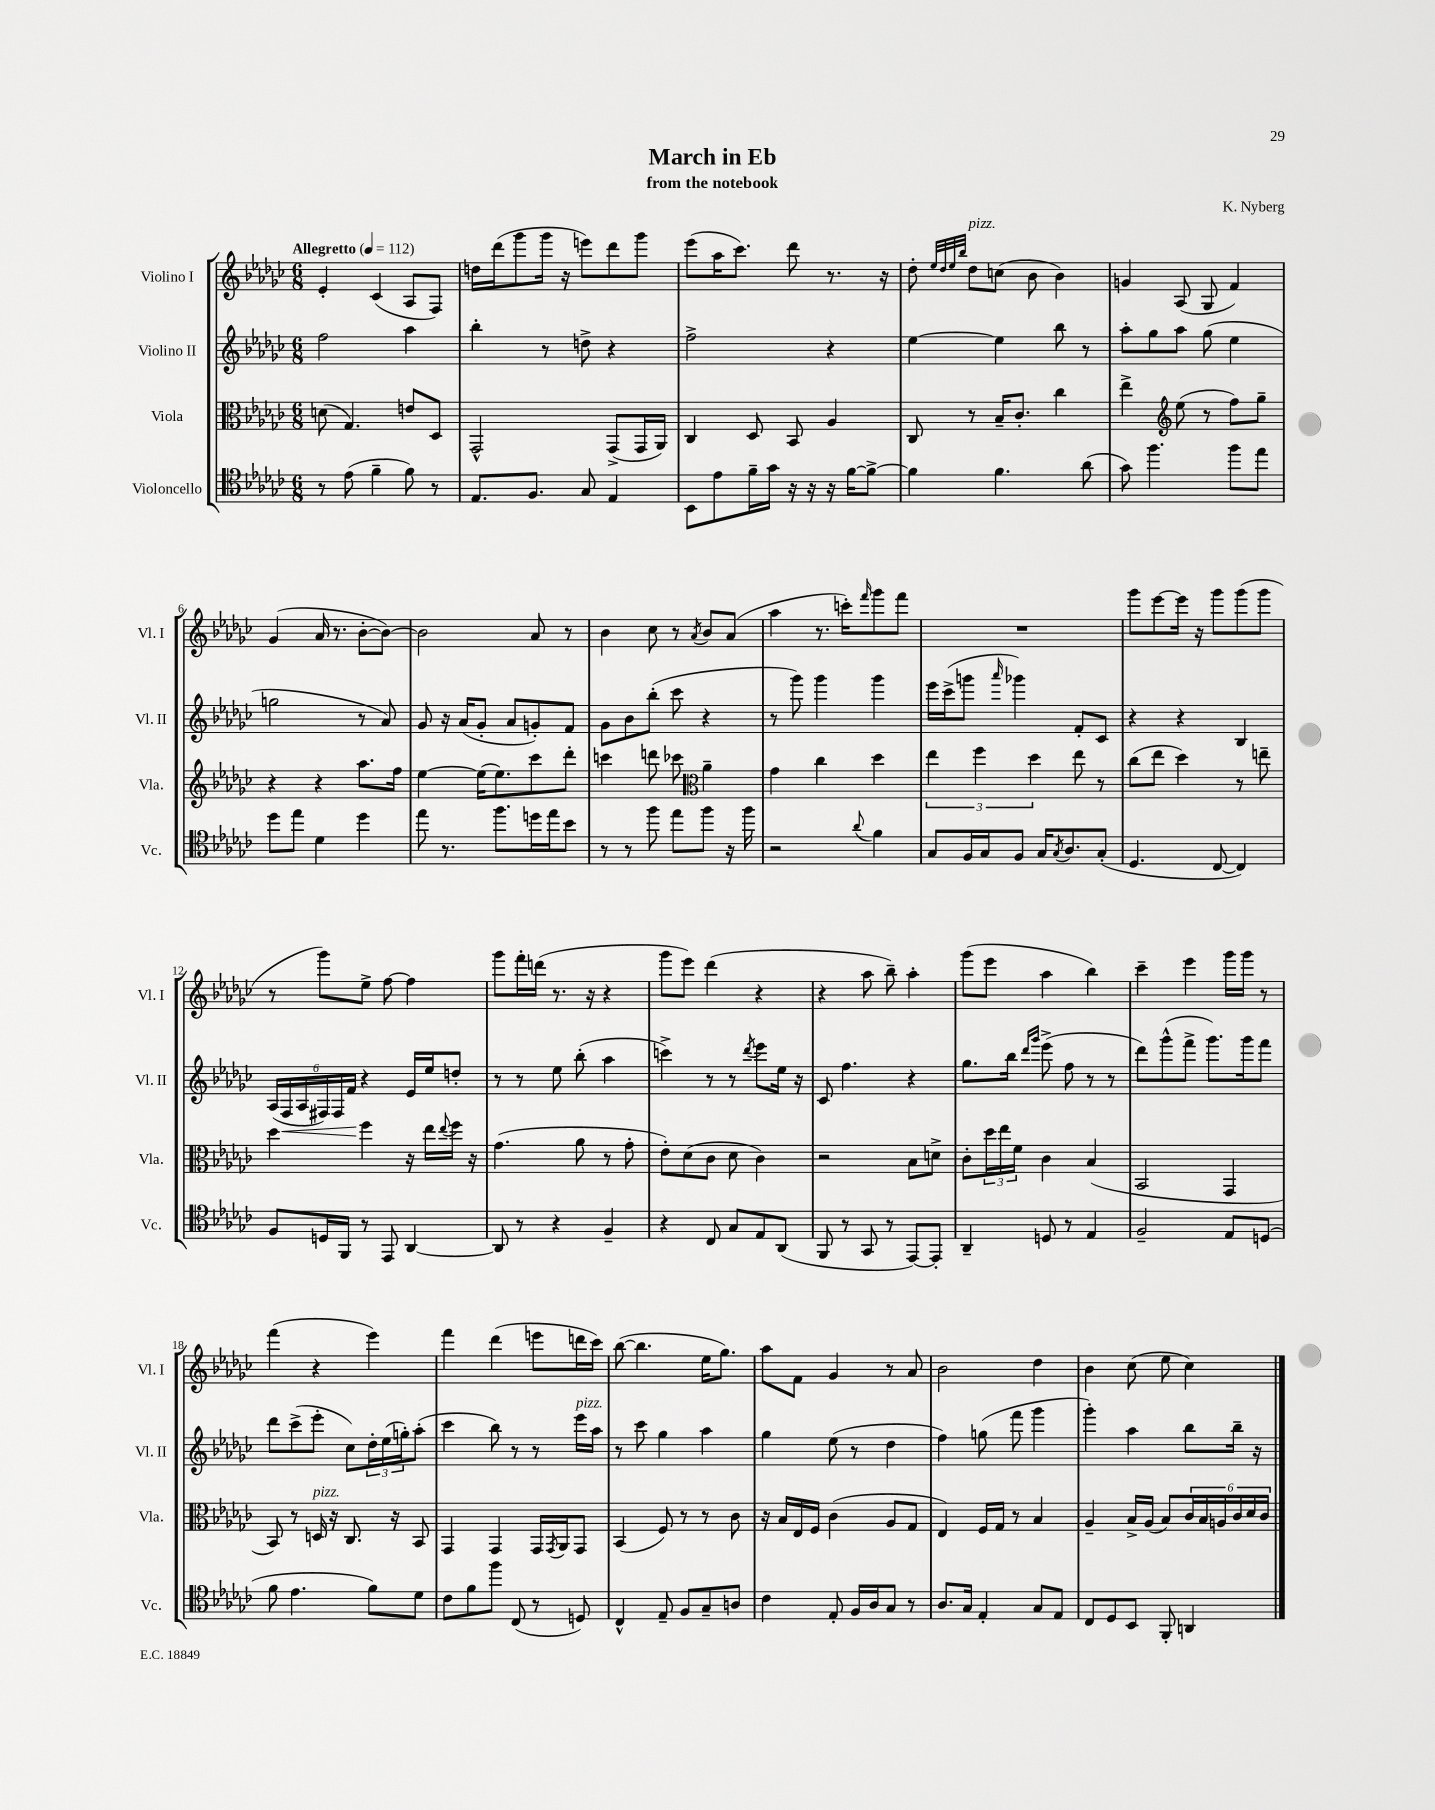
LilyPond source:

\header { title = "March in Eb" composer = "K. Nyberg" subtitle = "from the notebook" }
<<
\new StaffGroup <<
\new Staff = "s0" \with { instrumentName = "Violino I" shortInstrumentName = "Vl. I" } {
    \clef treble \key ges \major \numericTimeSignature \time 6/8 \tempo "Allegretto" 4 = 112
    ees'4-. ces'4( aes8 f8) |
    d''16 des'''16( ges'''8 ges'''16 r16 e'''8) des'''8 ges'''8 |
    ees'''8( aes''16 ces'''8.) des'''8 r8. r16 |
    des''8-. \grace { ees''32 des''32 ees''32 bes''32 } des''8^\markup { \italic "pizz." } c''8( bes'8 bes'4) |
    g'4 aes8( ges8 f'4) |
    ges'4( aes'16 r8. bes'8~-. bes'8~) |
    bes'2 aes'8 r8 |
    bes'4 ces''8 r8 \acciaccatura { aes'8 } bes'8 aes'8( |
    aes''4 r8. c'''16-.) \grace { f'''16 } ges'''8 f'''8 |
    R2. |
    ges'''8 ees'''8~ ees'''16 r16 ges'''8 ges'''8( ges'''8 |
    r8 ges'''8) ees''8-> f''8~ f''4 |
    ges'''8 f'''16-. d'''16( r8. r16 r4 |
    ges'''8 ees'''8) des'''4( r4 |
    r4 aes''8 bes''8--) aes''4-. |
    ges'''8( ees'''8 aes''4 bes''4) |
    ces'''4-- ees'''4 ges'''16 ges'''16 r8 |
    f'''4( r4 ees'''4) |
    f'''4 des'''4( e'''8 d'''16 ces'''16) |
    bes''8~( bes''4. ees''16 ges''8.) |
    aes''8 f'8 ges'4 r8 aes'8 |
    bes'2 des''4 |
    bes'4 ces''8( ees''8 ces''4) \bar "|." |
}
\new Staff = "s1" \with { instrumentName = "Violino II" shortInstrumentName = "Vl. II" } {
    \clef treble \key ges \major \numericTimeSignature \time 6/8
    f''2 aes''4 |
    bes''4-. r8 d''8-> r4 |
    f''2-> r4 |
    ees''4~ ees''4 bes''8 r8 |
    aes''8-. ges''8 aes''8 ges''8( ees''4 |
    g''2 r8 aes'8) |
    ges'8 r16 aes'16( ges'8-. aes'8 g'8-.) f'8 |
    ges'8 bes'8 bes''8-.( ces'''8 r4 |
    r8 ges'''8) ges'''4 ges'''4 |
    ees'''16 ces'''16->( g'''8 \grace { aes'''16 } ges'''4) f'8-. ces'8 |
    r4 r4 bes4 |
    \tuplet 6/4 { aes16( f16\< aes16 fis16) fis16 f'16\! } r4 ees'16 ees''16 d''8-. |
    r8 r8 ees''8 bes''8-.( aes''4 |
    c'''4->) r8 r8 \acciaccatura { des'''8 } ees'''8 ees''16 r16 |
    ces'8 f''4. r4 |
    ges''8. bes''16 \grace { des'''16 ges'''16 } ees'''8->( f''8 r8 r8 |
    des'''8) ges'''8-^( f'''8-> ges'''8.) ges'''16 f'''8 |
    des'''8 ces'''8->( ees'''8-. ces''8) \tuplet 3/2 { des''16-. ees''16( g''16-.) } aes''8-.( |
    ces'''4 bes''8) r8 r8 ees'''16^\markup { \italic "pizz." } aes''16 |
    r8 ces'''8 ges''4 aes''4 |
    ges''4 ees''8( r8 des''4 |
    f''4) g''8( f'''8 ges'''4 |
    ges'''4-.) aes''4 bes''8 bes''16-- r16 \bar "|." |
}
\new Staff = "s2" \with { instrumentName = "Viola" shortInstrumentName = "Vla." } {
    \clef alto \key ges \major \numericTimeSignature \time 6/8
    d'8( ges4.) e'8 des8 |
    ges,2-^ ges,8->( ges,16 aes,16) |
    ces4 des8 bes,8 aes4 |
    ces8 r8 bes16-- ces'8.-. ces''4 |
    ees''4-> \clef treble ees''8( r8 f''8) ges''8-- |
    r4 r4 aes''8. f''16 |
    ees''4~ ees''16( ees''8.) ces'''8 des'''8-. |
    c'''4 d'''8 ces'''8 \clef alto aes'4-- |
    ges'4 ces''4 des''4 |
    \tuplet 3/2 { ees''4 f''4 des''4 } ees''8 r8 |
    ces''8( ees''8 des''4) r8 e''8-- |
    des''4 f''4 r16 ees''16 \appoggiatura { ees''8 } f''16 r16 |
    ges'4.( aes'8 r8 ges'8-. |
    ees'8-.) des'8( ces'8 des'8 ces'4) |
    r2 bes8 d'8-> |
    ces'8-. \tuplet 3/2 { des''16 ees''16 f'16 } ces'4 bes4( |
    bes,2 ges,4 |
    bes,8) r8 d16^\markup { \italic "pizz." } r16 ces8. r16 bes,8 |
    ges,4 ges,4 ges,16 \acciaccatura { ges,8 } aes,16 ges,8 |
    bes,4( f8) r8 r8 ces'8 |
    r16 bes16 ees16 f16 ces'4( aes8 ges8 |
    ees4) f16 ges16 r8 bes4 |
    aes4-- bes16-> aes16( bes8) \tuplet 6/4 { ces'16 bes16 a16 ces'16 des'16 ces'16 } \bar "|." |
}
\new Staff = "s3" \with { instrumentName = "Violoncello" shortInstrumentName = "Vc." } {
    \clef tenor \key ges \major \numericTimeSignature \time 6/8
    r8 ees'8( f'4-- f'8) r8 |
    ees8. f8. ges8 ees4 |
    bes,8 ees'8 f'16-- ges'16 r16 r16 r16 f'16~ f'8~-> |
    f'4 f'4. aes'8( |
    ges'8) f''4. f''8 ees''8 |
    des''8 ees''8 des'4 des''4 |
    ees''8 r8. f''8. d''16 ees''16 bes'8 |
    r8 r8 f''8 ees''8 f''8 r16 f''16 |
    r2 \appoggiatura { aes'8 } f'4 |
    ges8 f16 ges16 f8 ges16 \acciaccatura { ges8 } aes8. ges8-.( |
    des4. ces8~ ces4) |
    f8 d16 f,16 r8 ees,8 aes,4~ |
    aes,8 r8 r4 f4-- |
    r4 ces8 ges8 ees8 aes,8( |
    f,8 r8 ges,8 r8 ees,8~) ees,8-. |
    aes,4-- d8 r8 ees4 |
    f2-- ees8 d8( |
    f'8 ees'4. f'8) des'8 |
    ces'8 f'8 f''8 ces8( r8 d8) |
    ces4-^ ees8-- f8 ges8-- a8 |
    ces'4 ees8-. f16 aes16 ges8 r8 |
    aes8. ges16 ees4-. ges8 ees8 |
    ces8 des8 bes,8 f,8-. a,4 \bar "|." |
}
>>
>>
